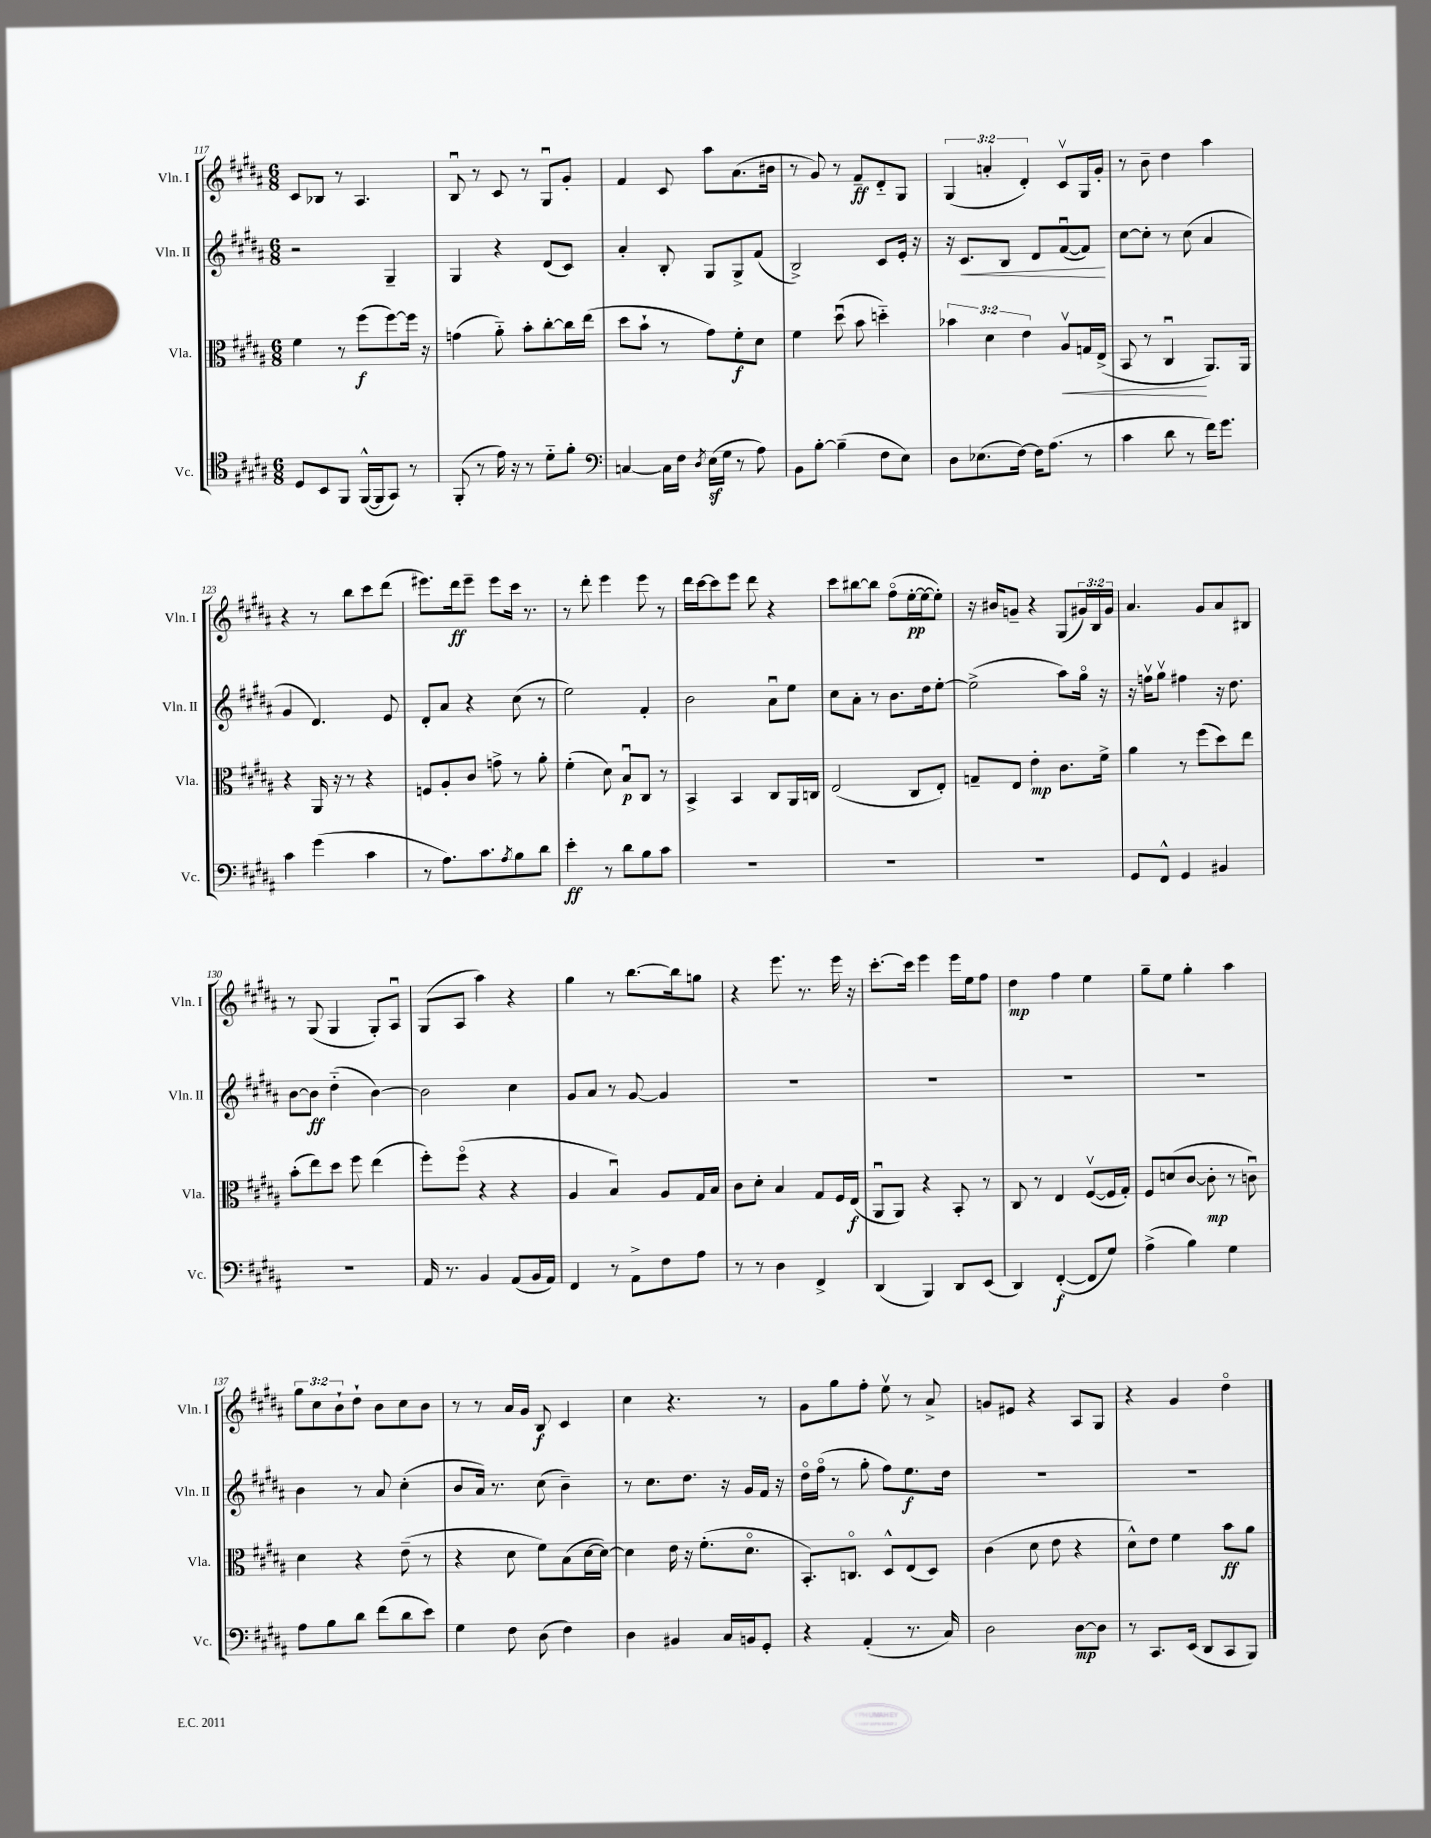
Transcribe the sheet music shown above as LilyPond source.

<<
\new StaffGroup <<
\new Staff = "s0" \with { instrumentName = "Vln. I" shortInstrumentName = "Vln. I" } {
    \clef treble \key b \major \numericTimeSignature \time 6/8 \override Staff.TupletNumber.text = #tuplet-number::calc-fraction-text
    cis'8 bes8 r8 ais4. |
    b8\downbow r8 cis'8 r8 gis8\downbow gis'8-. |
    fis'4 cis'8 ais''8 ais'8.( bis'16 |
    r8 gis'8) r8 fis'8--\ff dis'8-_ gis8 |
    \tuplet 3/2 { gis4( a'4-. dis'4-.) } cis'8\upbow gis16 gis'16-. |
    r8 b'8-- dis''4 ais''4 |
    r4 r8 b''8 cis'''8 dis'''8( |
    eis'''8.) dis'''16\ff eis'''8-- eis'''8 cis'''16 r8. |
    r8 dis'''8-. e'''4 e'''8 r8 |
    dis'''16 cis'''16~ cis'''8 e'''8 dis'''8 r4 |
    cis'''8 bis''8~ bis''8 fis''8\flageolet( e''16~-.\pp e''16~ e''8-.) |
    r16 bis'16 g'8-- r4 gis8( \tuplet 3/2 { gis'16) b16 gis'16 } |
    ais'4. gis'8 ais'8 bis8 |
    r8 gis8( gis4 gis8-.) ais8\downbow |
    gis8( ais8 ais''4) r4 |
    gis''4 r8 b''8.~ b''16 g''8 |
    r4 e'''8. r8. e'''16 r16 |
    cis'''8.~-. cis'''16 e'''4 e'''16 e''16 fis''8 |
    dis''4\mp fis''4 e''4 |
    gis''8-- e''8 gis''4-. ais''4 |
    \tuplet 3/2 { gis''8 cis''8 b'8-! } dis''8-! b'8 cis''8 b'8 |
    r8 r8 ais'16 gis'16 b8\f cis'4 |
    cis''4 r4. r8 |
    gis'8 gis''8 fis''8-. e''8\upbow r8 ais'8-> |
    g'8 eis'8 r4 ais8 gis8 |
    r4 gis'4 dis''4\flageolet \bar "|." |
}
\new Staff = "s1" \with { instrumentName = "Vln. II" shortInstrumentName = "Vln. II" } {
    \clef treble \key b \major \numericTimeSignature \time 6/8
    r2 gis4-- |
    gis4 r4 dis'8( cis'8) |
    ais'4-. b8-. gis8 gis8-> fis'8( |
    b2->) cis'8 e'16-. r16 |
    r16 cis'8.\< b8 dis'8 fis'8~\downbow( fis'8\!) |
    cis''8~ cis''8-. r8 cis''8( ais'4 |
    gis'4 dis'4.) e'8 |
    dis'8-. ais'8 r4 cis''8( r8 |
    e''2) fis'4-. |
    b'2 ais'8\downbow e''8 |
    cis''8 ais'8-. r8 b'8. dis''16 e''8~-. |
    e''2->( ais''8) gis''16\flageolet r16 |
    r16 f''16\upbow gis''8\upbow fis''4 r16 dis''8. |
    b'8~ b'8\ff dis''4-_( b'4~) |
    b'2 cis''4 |
    gis'8 ais'8 r8 gis'8~ gis'4 |
    R2. |
    R2. |
    R2. |
    R2. |
    b'4 r8 ais'8 cis''4-.( |
    b'8 ais'16) r8. cis''8( b'4--) |
    r8 cis''8. dis''8. r16 gis'16 fis'16 r16 |
    dis''16\flageolet fis''16\flageolet( r8 gis''8-. fis''8) e''8.\f dis''16 |
    R2. |
    R2. \bar "|." |
}
\new Staff = "s2" \with { instrumentName = "Vla." shortInstrumentName = "Vla." } {
    \clef alto \key b \major \numericTimeSignature \time 6/8 \override Staff.TupletNumber.text = #tuplet-number::calc-fraction-text
    fis'4 r8 fis''8\f( fis''8~) fis''16 r16 |
    g'4( ais'8-_) b'8-. cis''8~-. cis''16 e''16( |
    dis''8 b'8-! r8 gis'8) fis'8-.\f dis'8 |
    fis'4 dis''8\downbow( b'8 d''4-_) |
    \tuplet 3/2 { bes'4 dis'4 e'4 } ais8\upbow\< g16 e16->( |
    b,8 r8 cis4\downbow\! ais,8.) ais,16 |
    r4 ais,16 r16 r8 r4 |
    f8 ais8-. cis'8 g'8-> r8 ais'8-. |
    fis'4-.( dis'8) b8\downbow\p cis8 r8 |
    b,4-> b,4 cis8 ais,16 c16 |
    e2( cis8 e8-.) |
    g8-- e8 e'4-.\mp cis'8. fis'16-> |
    ais'4 r8 fis''8( dis''8) e''8 |
    b'8-.( e''8) dis''8 fis''8 e''4( |
    fis''8-.) fis''8\flageolet( r4 r4 |
    ais4 b4\downbow) ais8 gis16 b16 |
    cis'8 dis'8-. b4 gis8 fis16 e16\f( |
    ais,8\downbow ais,8) r4 b,8-. r8 |
    cis8 r8 e4 fis8~\upbow( fis16 gis16-.) |
    fis8 d'8( cis'8~ cis'8-.\mp r8 c'8\downbow) |
    dis'4 r4 e'8--( r8 |
    r4 dis'8 fis'8) b8( dis'16~ dis'16~) |
    dis'4 e'16 r16 fis'8.-.( dis'8.\flageolet |
    b,8.-.) c8.\flageolet dis8-^ e8( dis8) |
    cis'4( dis'8 e'8 r4 |
    dis'8-^) e'8 fis'4 b'8\ff ais'8 \bar "|." |
}
\new Staff = "s3" \with { instrumentName = "Vc." shortInstrumentName = "Vc." } {
    \clef tenor \key b \major \numericTimeSignature \time 6/8
    dis8 b,8 fis,8 fis,16~-^( fis,16 gis,8) r8 |
    fis,8-.( r8 e'16) r16 r8 dis'8-_ fis'8-. |
    \clef bass c4~ c16 fis16 \acciaccatura { dis8 } e16\sf( gis16 r8 ais8) |
    b,8 b8~-. b4--( fis8 e8) |
    dis8 ees8.( fis16~) fis16 ais8.( r8 |
    cis'4 dis'8 r8 fis'16) gis'8. |
    cis'4 gis'4( cis'4 |
    r8 ais8.) cis'8. \acciaccatura { ais8 } b8 dis'8 |
    e'4-.\ff r8 dis'8 b8 cis'8 |
    R2. |
    R2. |
    R2. |
    gis,8 fis,8-^ gis,4 bis,4 |
    R2. |
    ais,16 r8. b,4 ais,8( b,16 ais,16) |
    fis,4 r8 ais,8-> fis8 ais8 |
    r8 r8 dis4 fis,4-> |
    dis,4( b,,4) dis,8 e,8( |
    dis,4) fis,4~-.\f( fis,8 gis8) |
    ais4->( b4) gis4 |
    ais8 b8 dis'8 fis'8( dis'8 e'8) |
    gis4 fis8 dis8( fis4) |
    dis4 bis,4 cis16 b,16 gis,8-. |
    r4 ais,4-.( r8. cis16) |
    dis2 dis8~\mp dis8 |
    r8 cis,8. e,16( dis,8 cis,8 b,,8) \bar "|." |
}
>>
>>
\layout { \context { \Score currentBarNumber = #117 } }
